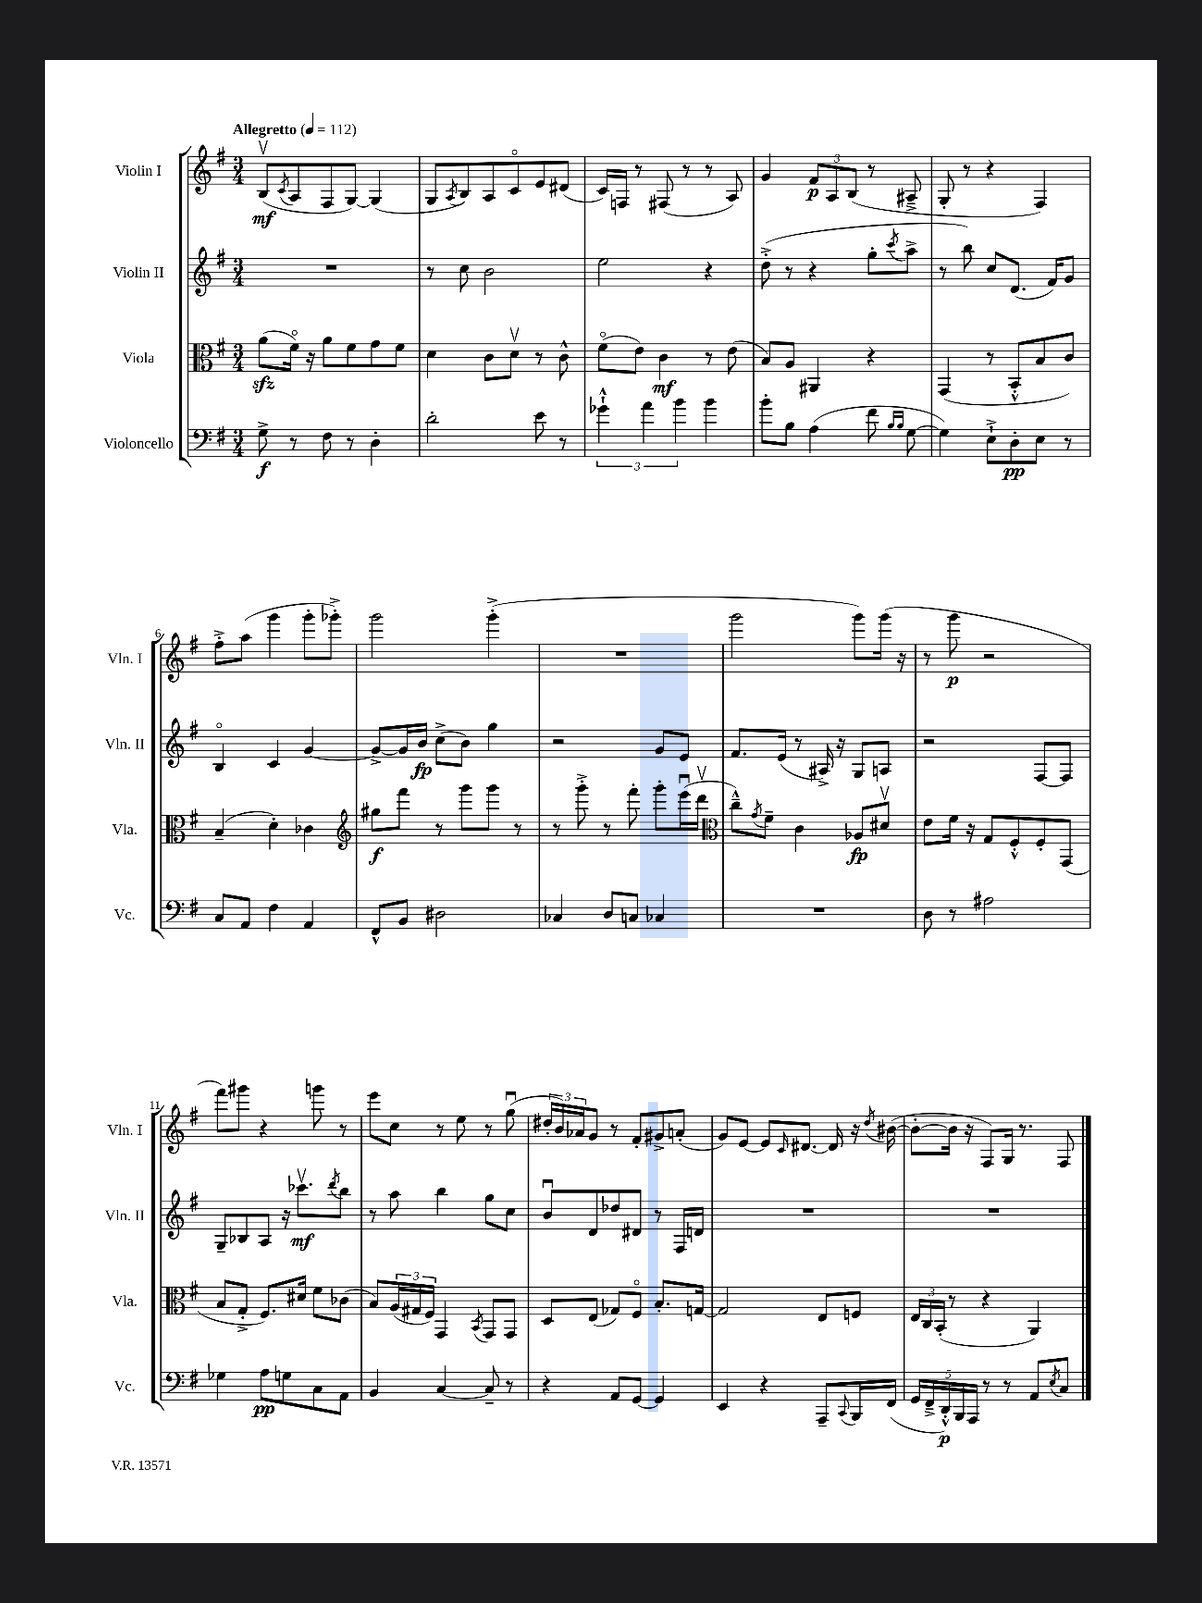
<<
\new StaffGroup <<
\new Staff = "s0" \with { instrumentName = "Violin I" shortInstrumentName = "Vln. I" } {
    \clef treble \key g \major \numericTimeSignature \time 3/4 \tempo "Allegretto" 4 = 112
    b8\upbow\mf( \acciaccatura { c'8 } a8 fis8 g8~) g4( |
    g8 \acciaccatura { a8 } b8) a8 c'8\flageolet e'8 dis'8( |
    c'16) f16 r8 fis8( r8 r8 a8) |
    g'4 \tuplet 3/2 { fis'8\p a8 b8( } r8 ais8---> |
    g8-. r8 r4 fis4) |
    fis''8-.-> a''8( g'''4 g'''8-. ges'''8-.->) |
    g'''2 g'''4-.->( |
    R2. |
    g'''2 g'''8) g'''16( r16 |
    r8 g'''8\p r2 |
    fis'''8) gis'''8 r4 g'''8 r8 |
    e'''8 c''8 r8 e''8 r8 g''8\downbow( |
    \tuplet 3/2 { dis''16-. b'16) aes'16 } g'8 r8 fis'8-. gis'8-> a'8-.( |
    g'8) e'8~ e'8 \grace { c'16 } dis'8.~ dis'16 r16 \acciaccatura { d''8 } bis'16~( |
    bis'8~-. bis'16 r16 fis8) g16 r8. fis8 \bar "|." |
}
\new Staff = "s1" \with { instrumentName = "Violin II" shortInstrumentName = "Vln. II" } {
    \clef treble \key g \major \numericTimeSignature \time 3/4
    R2. |
    r8 c''8 b'2 |
    e''2 r4 |
    d''8-.->( r8 r4 g''8-. \acciaccatura { c'''8 } a''8-> |
    r8 b''8) c''8 d'8.( fis'16) g'8 |
    b4\flageolet c'4 g'4~ |
    g'8~-> g'16 b'16\fp c''8->( b'8) g''4 |
    r2 g'8 e'8 |
    fis'8. e'16( r8 ais16->) r16 g8 a8 |
    r2 fis8~ fis8 |
    g8-- bes8 a8 r16 ces'''8.\upbow\mf \acciaccatura { d'''8 } b''8 |
    r8 a''8 b''4 g''8 c''8 |
    b'8\downbow d'8 des''8 dis'8 r8 fis16 d'16 |
    R2. |
    R2. \bar "|." |
}
\new Staff = "s2" \with { instrumentName = "Viola" shortInstrumentName = "Vla." } {
    \clef alto \key g \major \numericTimeSignature \time 3/4
    a'8\sfz( fis'16\flageolet) r16 a'8 fis'8 g'8 fis'8 |
    d'4 c'8 d'8\upbow r8 c'8-^ |
    fis'8\flageolet( e'8) c'4\mf r8 e'8( |
    b8) a8 ais,4 r4 |
    g,4( r8 b,8-.-^ b8 c'8) |
    b4--( d'4-.) ces'4 |
    \clef treble gis''8\f fis'''8 r8 g'''8 g'''8 r8 |
    r8 g'''8-.-> r8 fis'''8-. g'''8-. e'''16\downbow( d'''16\upbow |
    \clef alto c''8---^) \acciaccatura { g'8 } fis'8-- c'4 aes8\fp dis'8\upbow |
    e'8 fis'16 r16 g8 fis8-.-^ fis8-. g,8( |
    b8 g8-.-> fis8.) dis'16 fis'8 ces'8( |
    b8) \tuplet 3/2 { a16( gis16 fis16) } g,4 \acciaccatura { b,8 } g,8 g,8 |
    d8 e8( ges8) fis8\flageolet b8.-. g16~ |
    g2 e8 f8 |
    \tuplet 3/2 { e16 c16 b,16-.( } r8 r4 a,4) \bar "|." |
}
\new Staff = "s3" \with { instrumentName = "Violoncello" shortInstrumentName = "Vc." } {
    \clef bass \key g \major \numericTimeSignature \time 3/4
    g8->\f r8 fis8 r8 d4-. |
    d'2-. e'8 r8 |
    \tuplet 3/2 { ges'4-!-^ a'4 b'4 } b'4 |
    b'8-. b8 a4( fis'8 \grace { b16 b16 } g8~ |
    g4) e8-!-> d8-.\pp e8 r8 |
    c8 a,8 fis4 a,4 |
    fis,8-^ b,8 dis2 |
    ces4 d8 c8 ces4 |
    R2. |
    d8 r8 ais2 |
    ges4 a8\pp g8 c8 a,8 |
    b,4 c4~ c8-- r8 |
    r4 a,8 g,8~ g,4 |
    e,4 r4 a,,8-- \appoggiatura { c,8 } b,,16 fis,16( |
    \tuplet 5/4 { g,16 fis,16---> d,16-.-^\p) b,,16 a,,16 } r8 r8 a,8 \acciaccatura { e8 } c8 \bar "|." |
}
>>
>>
